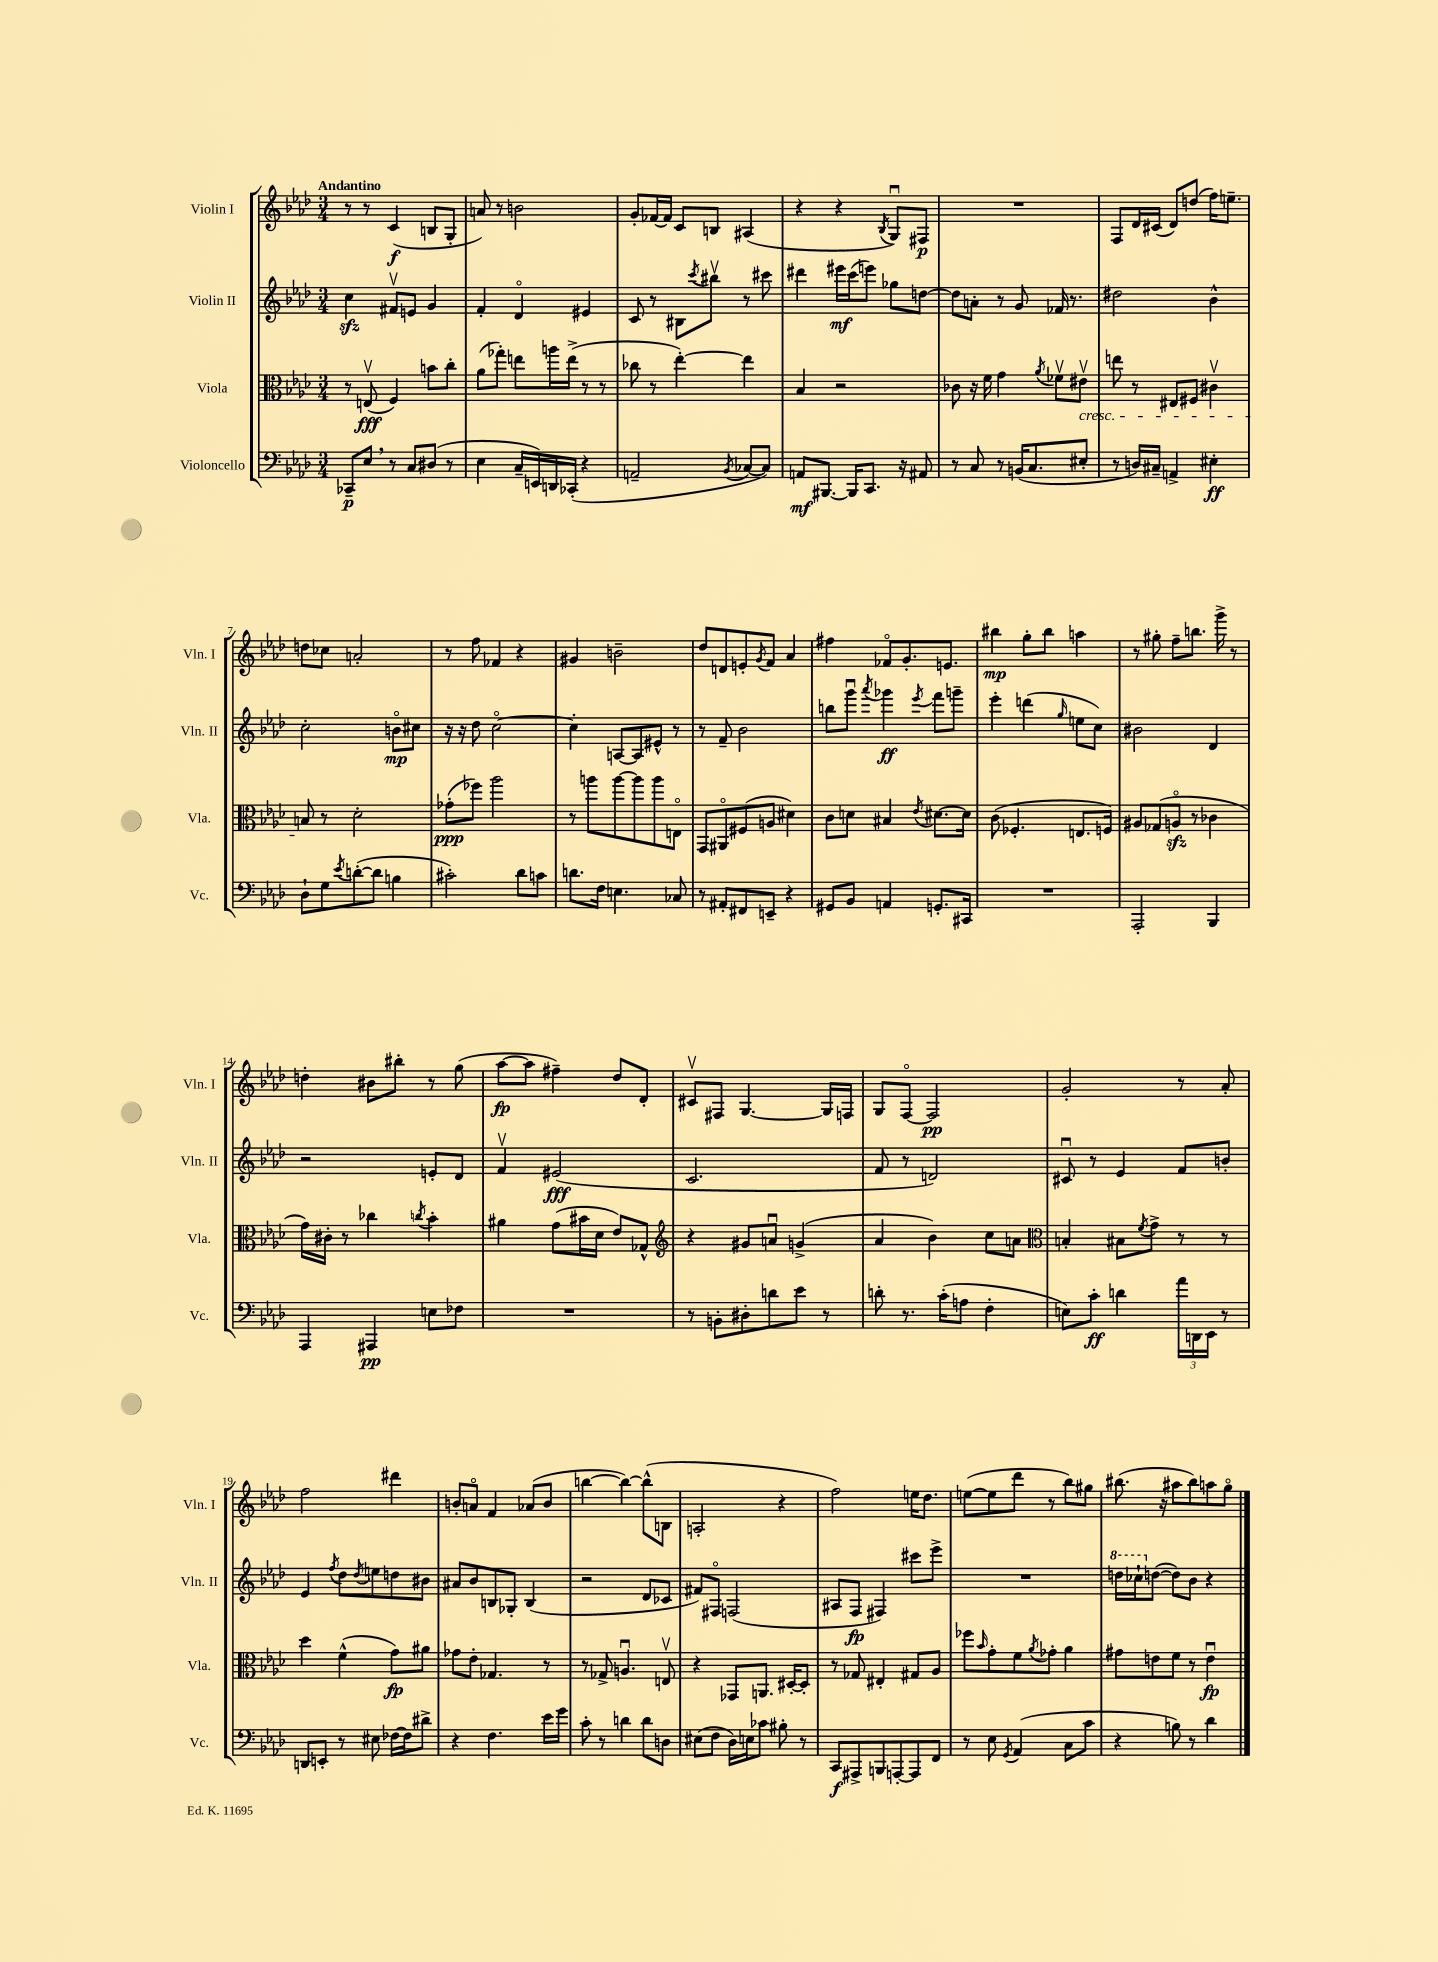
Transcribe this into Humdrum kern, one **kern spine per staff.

**kern	**kern	**kern	**kern
*staff4	*staff3	*staff2	*staff1
*clefF4	*clefC3	*clefG2	*clefG2
*k[b-e-a-d-]	*k[b-e-a-d-]	*k[b-e-a-d-]	*k[b-e-a-d-]
*M3/4	*M3/4	*M3/4	*M3/4
8CC-~	8r	4cc	8r
8E-	(8Ev	.	8r
8r	4F)	8f#v	(4c
8C	.	8e	.
(8D#	8b	4g	8B
8r	8cc'	.	8G'
=	=	=	=
4E-	(8a-	4f'	8a)
.	8gg-')	.	8r
16C~	8ee	4d-o	2b
16EE)	.	.	.
16DD	16aa	.	.
(16CC-'	(16ee^	.	.
4r	8r	4e#	.
.	8r	.	.
=	=	=	=
2AA~	8cc-	8c	8g'
.	8r	8r	[16f-
.	.	.	16f-]
.	[4ee-')	8B#	8c
.	.	8qccc	.
.	.	8bb#v	8B
8qBB-	.	.	.
[8C-	4ee-]	8r	(4A#
8C-])	.	8ccc#	.
=	=	=	=
8AA	4B-	4ddd#	4r
[8.BBB#	.	.	.
.	2r	16eee#	4r
16BBB#]	.	(16ccc	.
8.CC	.	8eee)	.
.	.	.	8qB-
.	.	8gg-	8Gu)
16r	.	.	.
8AA#	.	[8dd	8F#
=	=	=	=
8r	8c-	8dd]	2.r
8C	16r	8a'	.
.	16f	.	.
8r	4g	8r	.
(16BB	.	8g	.
8.C	.	.	.
.	8qa-	.	.
.	8f-v	16f-	.
.	.	8.r	.
8E#'	8e#v	.	.
=	=	=	=
8r	8ee	2dd#	8F
16D)	8r	.	16d-
16C#~	.	.	(16c#
4AA^	8E#	.	8d-)
.	8F#	.	(8dd
4E#'	4c#v	4b-^^	16ff)
.	.	.	8.ee~
=	=	=	=
8D-`	8B	2cc'	8dd
8G	8r	.	8cc-
8qe-	.	.	.
([8d'	2d-'	.	2a'
8d]	.	.	.
4B	.	8bo	.
.	.	8cc#	.
=	=	=	=
2c#')	(8g-'	16r	8r
.	.	16r	.
.	8ff-)	8dd-	8ff
.	2aa-	[2cco	4f-
8d-	.	.	4r
8c	.	.	.
=	=	=	=
8.d	8r	4cc']	4g#
.	8aa	.	.
16F	.	.	.
4.E	[8aa	[8A	2b~
.	8aa]	8A]	.
.	8aa	8e#^^	.
8C-	8Eo	8r	.
=	=	=	=
8r	8GG	8r	8dd-
8AA#'	8AA#o	8f~	8d
8FF#	(8F#	2b-	8e'
.	.	.	8qg
8EE~	8A	.	8f
4r	4d#)	.	4a-
=	=	=	=
8GG#	8c	8bb	4ff#
8BB-	8d	8gggu	.
.	.	8qaaa-	.
4AA	4B#	4ggg-	8f-o
.	.	.	8.g'
.	8qe-	8qeee-	.
8.GG'	[8.d#	8fff	.
.	.	.	8.e
.	.	8ggg~	.
16CC#	16d#]	.	.
=	=	=	=
2.r	(8c	4eee-'	4bb#
.	4.F-'	.	.
.	.	(4ddd	8gg'
.	.	.	8bb#
.	.	16qqgg	.
.	8.E	8ee	4aa
.	.	8cc)	.
.	16F)	.	.
=	=	=	=
2AAA-'	8A#	2b#	8r
.	(8G-	.	8gg#'
.	8Ao	.	8ff~
.	8r	.	8.bb
4BBB-	4c-	4d-	.
.	.	.	16ggg^
.	.	.	8r
=	=	=	=
4AAA-	16g)	2r	4dd'
.	16c#'	.	.
.	8r	.	.
4AAA#	4cc-	.	8b#
.	.	.	8bb#'
.	8qcc	.	.
8E	4b-'	8e'	8r
8F-	.	8d-	(8gg
=	=	=	=
2.r	4a#	4fv	[8aa-
.	.	.	8aa-]
.	(8g	(2e#	4ff#~)
.	16b#	.	.
.	16d-	.	.
.	8e-)	.	8dd-
.	8G-^^	.	8d-'
=	=	=	=
*	*clefG2	*	*
8r	4r	2.c	8c#v
8BB'	.	.	8F#
8D#'	8g#	.	[4.G
8d	8au	.	.
8e-	(4g^	.	.
8r	.	.	16G]
.	.	.	16F
=	=	=	=
8d'	4a-	8f	8G
8.r	.	8r	[8Fo
.	4b-)	2d)	2F]
(16c'	.	.	.
8A	.	.	.
4F'	8cc	.	.
.	8a	.	.
=	=	=	=
*	*clefC3	*	*
8E)	4B'	8c#u	2g'
8c'	.	8r	.
4d	8B#	4e-	.
.	8qf	.	.
.	8g^	.	.
24a-	8r	8f	8r
24DD	.	.	.
24EE-	.	.	.
8r	8r	8b'	8a-'
=	=	=	=
8DD	4dd-	4e-	2ff
8EE'	.	.	.
.	.	8qff	.
8r	(4f^^	8dd-	.
.	.	8qdd-	.
8E#	.	8ee	.
[16F-	8g)	8dd	4ddd#
16F-]	.	.	.
8d#^	8a#	8b#	.
=	=	=	=
4r	8g-	8a#	8b'
.	8e-'	8b-	8ao
4.F	4.G-	8B	4f
.	.	8G-'	.
.	.	(4B	(8a-
16e-	8r	.	8b
16g	.	.	.
=	=	=	=
8c'	8r	2r	[4bb
8r	8G-^	.	.
4d	4.Au	.	4bb_)
8d	.	8d-	(8bb^^]
8D	8Ev	8c-	8B
=	=	=	=
(8E#	4r	8f#)	2A'
8F	.	8F#o	.
16D-)	8GG-	(2F	.
16E	.	.	.
8c-	8.AA	.	.
8B#'	.	.	4r
.	[16D#'	.	.
8r	8D#']	.	.
=	=	=	=
8CC	8r	8A#	2ff)
8AAA#^	8G-	8F	.
8BBB	4E#'	4F#)	.
[8AAA'	.	.	.
8AAA]	8G#	8ccc#	16ee
.	.	.	8.dd-
8FF	8A-	8eee-^	.
=	=	=	=
8r	8ff-	2.r	([8ee
.	16qqb-	.	.
8E-	8g'	.	8ee]
8qGG	.	.	.
(4AA-	8f	.	8ddd-
.	8qa-	.	.
.	8g-'	.	8r
8C	4a-	.	8bb-)
8c	.	.	8gg#
=	=	=	=
4r	8g#	16ddd	(8.bb#
.	.	16ccc-`	.
.	8e	([8dd	.
.	.	.	16r
8B)	8f	8dd])	8aa#
8r	8r	8b-	8bb#)
4d-	4eu	4r	8aa
.	.	.	8ggo
==	==	==	==
*-	*-	*-	*-
